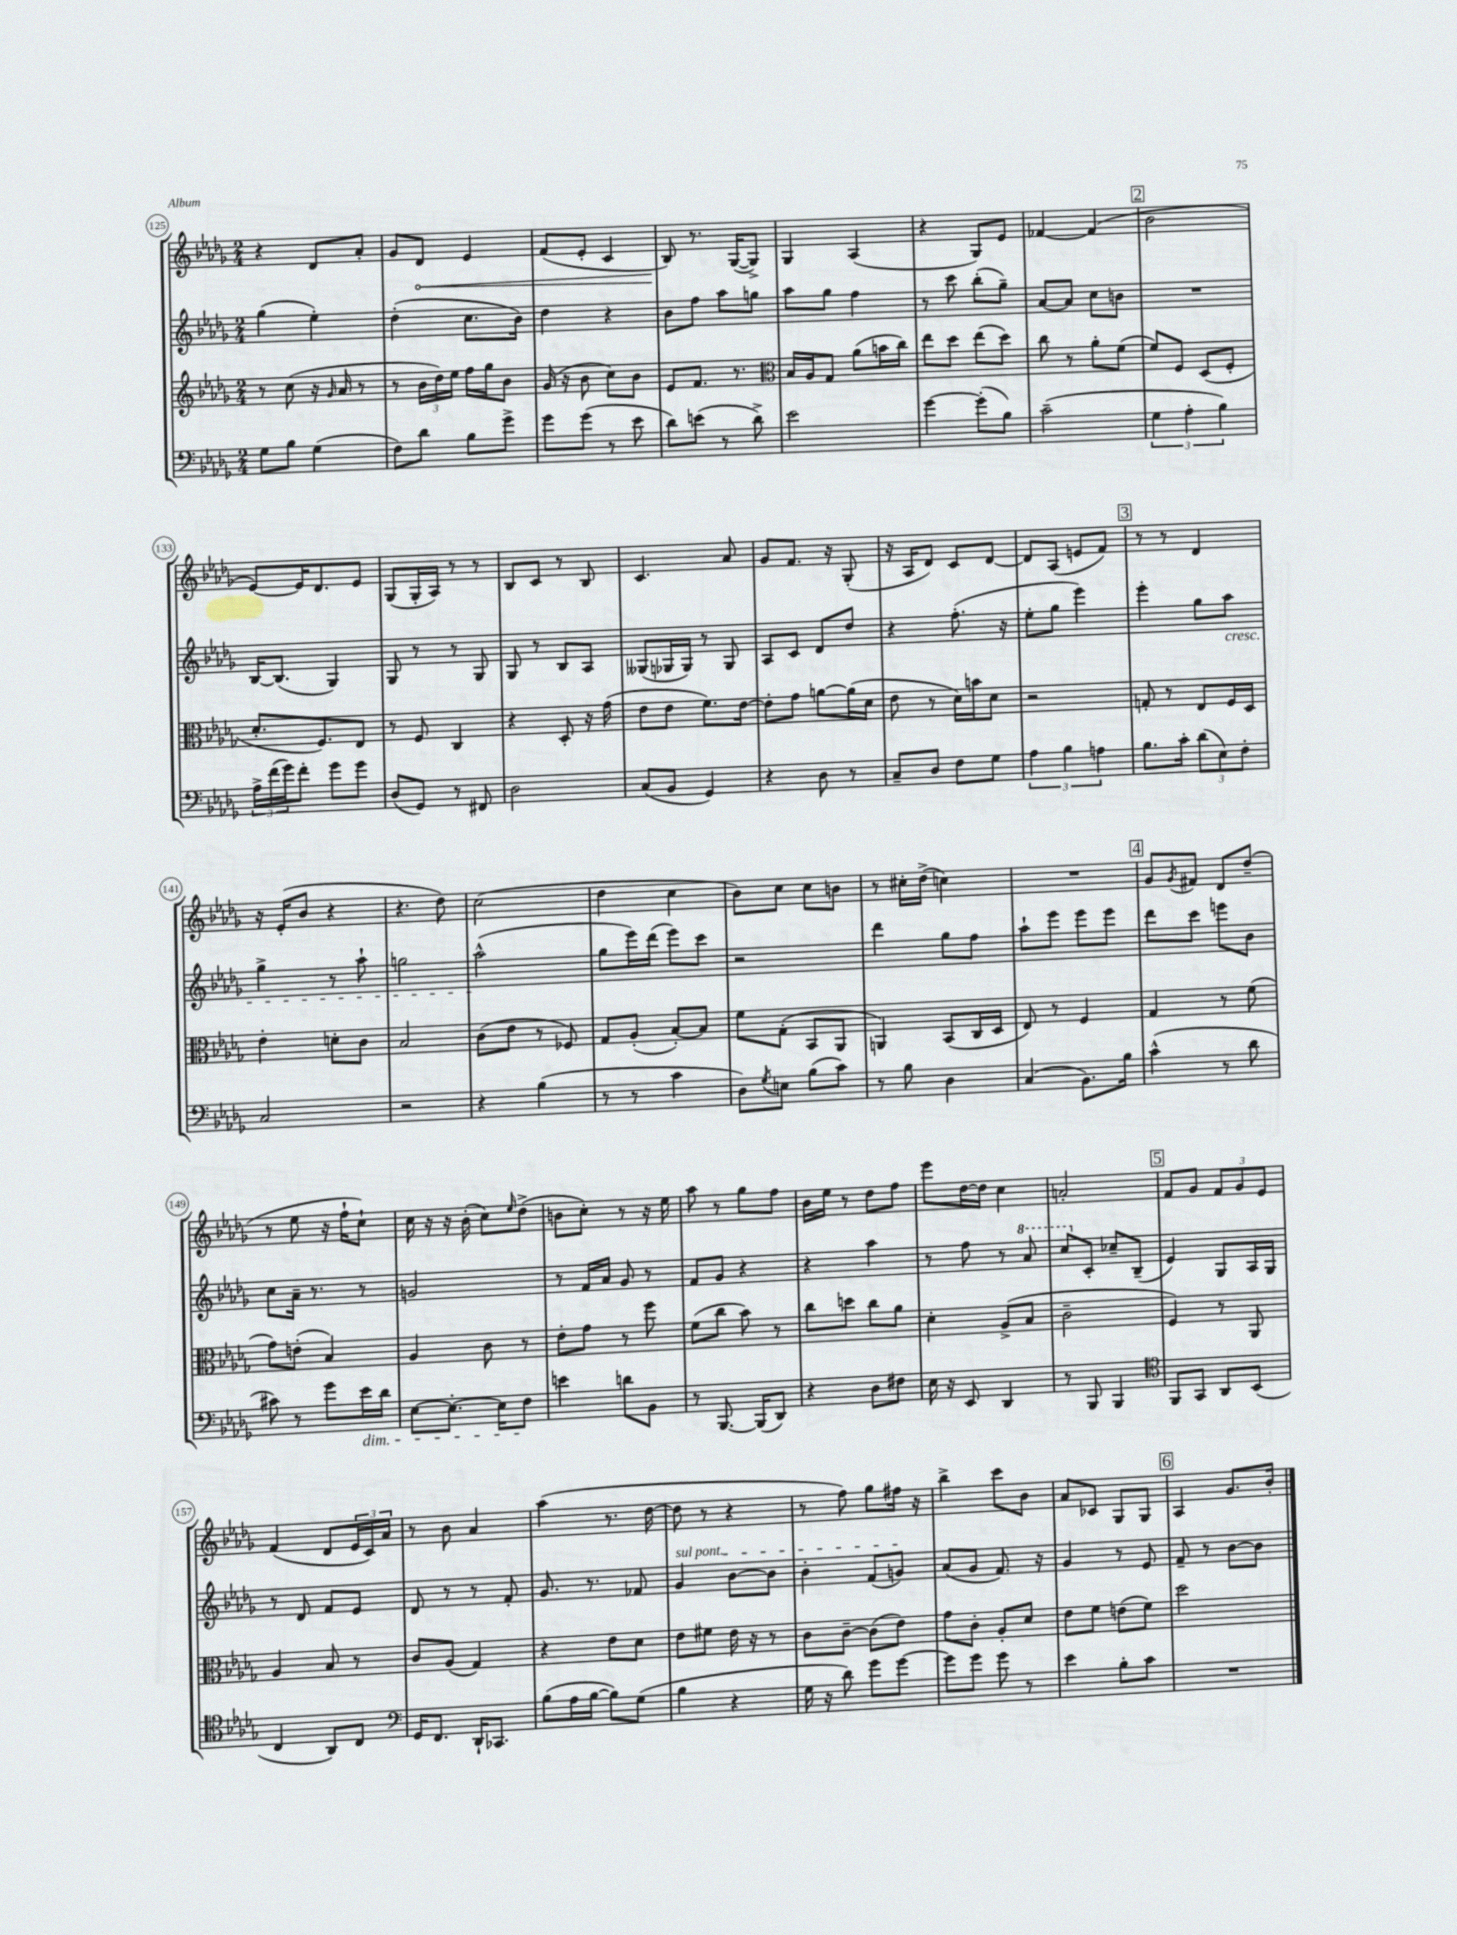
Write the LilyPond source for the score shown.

<<
\new StaffGroup <<
\new Staff = "s0" {
    \clef treble \key des \major \numericTimeSignature \time 2/4
    r4 des'8 aes'8-. |
    ges'8 \once \override Hairpin.circled-tip = ##t des'8\< ees'4 |
    f'8( ees'8-. c'4 |
    bes8\!) r8. ges16~( ges8->) |
    ges4 aes4( |
    r4 ges8) ees'8 |
    fes'4~ fes'4( |
    \mark \markup { \box "2" } bes'2 |
    ees'8~) ees'16 des'8. ees'8 |
    ges8( ges16-. aes16) r8 r8 |
    bes8 c'8 r8 bes8 |
    c'4. aes'8 |
    ges'8 f'8. r16 ges8-.( |
    r16 aes16 des'8) c'8 des'8~ |
    des'8 aes8( e'8 f'8) |
    \mark \markup { \box "3" } r8 r8 des'4 |
    r16 ees'16-.( bes'8 r4 |
    r4. des''8) |
    c''2( |
    des''4 c''4 |
    bes'8) c''8 c''8 b'8 |
    r8 cis''16-. des''16->( c''4) |
    R2 |
    \mark \markup { \box "4" } ges'8 \acciaccatura { ges'8 } fis'8 des'8 des''8--( |
    r8 ees''8 r16 f''16-! c''8-!) |
    c''16 r16 r16 bes'16-.( c''8) \grace { ees''16 } des''8->( |
    b'8 c''8-.) r8 r16 ees''16 |
    aes''8 r8 ges''8 f''8 |
    bes'16 ees''16 r8 des''8 f''8 |
    ees'''8 des''16~ des''16 c''4 |
    a'2-. |
    \mark \markup { \box "5" } f'8 ges'8 \tuplet 3/2 { f'8 ges'8 ees'8 } |
    f'4( des'8 \tuplet 3/2 { ees'16 c'16) aes'16 } |
    r8 bes'8 aes'4 |
    aes''4( r8. des''16~ |
    des''8 r8 r4 |
    r8 f''8) ges''8 fis''16 r16 |
    bes''4-> c'''8 bes'8 |
    aes'8 ces'8 ges8 ges8 |
    \mark \markup { \box "6" } aes4 ges'8. bes'16-. \bar "|." |
}
\new Staff = "s1" {
    \clef treble \key des \major \numericTimeSignature \time 2/4
    ges''4( ees''4-.) |
    des''4-.( c''8. bes'16) |
    des''4 r4 |
    bes'8 f''8 aes''8 g''8 |
    aes''8 ges''8 f''4 |
    r8 c'''8 bes''8-.( ges''8--) |
    aes'8~ aes'8 c''8 b'8 |
    \mark \markup { \box "2" } R2 |
    bes16~ bes8.( ges4) |
    ges8 r8 r8 ges8 |
    ges8 r8 bes8 aes8 |
    geses8( ges16 ges16) r8 ges8 |
    aes8 c'8 des'8 des''8 |
    r4 f''8.-.( r16 |
    ees''8-. ges''8 ees'''4) |
    \mark \markup { \box "3" } ees'''4-. ges''8 aes''8\cresc |
    ges''4-> r8 aes''8-! |
    g''2 |
    aes''2-^\!( |
    ges''8 ees'''16) des'''16( ees'''8) c'''8 |
    r2 |
    des'''4 ges''8 f''8 |
    aes''8-! ees'''8 ees'''8 ees'''8 |
    \mark \markup { \box "4" } des'''8 c'''8 e'''8 bes'8 |
    c''8 aes'16-- r8. r8 |
    g'2 |
    r8 f'16 aes'16 ges'8 r8 |
    f'8 ges'8 r4 |
    r4 aes''4 |
    r8 f''8 r8 \ottava #1 aes''8 |
    c'''8 \ottava #0 c'8-. ces''8-- bes8--( |
    \mark \markup { \box "5" } ees'4) ges8 aes16 ges16 |
    r8 des'8 f'8 ees'8 |
    des'8 r8 r8 f'8-. |
    ges'8. r8. fes'8 |
    \once \override TextSpanner.bound-details.left.text = \markup { \italic "sul pont." } ges'4\startTextSpan bes'8~ bes'8 |
    bes'4-. f'8( g'8\stopTextSpan) |
    aes'8( ges'8 f'8.) r16 |
    ges'4 r8 ees'8 |
    \mark \markup { \box "6" } f'8-- r8 bes'8~ bes'8 \bar "|." |
}
\new Staff = "s2" {
    \clef treble \key des \major \numericTimeSignature \time 2/4
    r8 c''8( r16 \grace { ges'16 } aes'16 r8 |
    r8 \tuplet 3/2 { bes'16 des''16) ees''16 } f''16 ges''16 bes'8 |
    ges'16( r16 bes'8 c''8) bes'8 |
    ees'8 f'8. r8. |
    \clef alto bes16 aes16 ges8 aes'8( b'16 c''16) |
    ees''8 des''8 ees''8( des''8) |
    c''8 r8 aes'8-. f'8( |
    \mark \markup { \box "2" } f'8) f8 des8( f8-. |
    des'8.-. f8.) ees8 |
    r8 f8 c4 |
    r4 des8-. r16 ges'16( |
    ees'8 ees'8 f'8.) ees'16~ |
    ees'8-. ges'8 a'8~ a'16( des'16 |
    ees'8 r8 des'16) b'16 des'8 |
    r2 |
    \mark \markup { \box "3" } g8-. r8 ees8 f16 des16 |
    ees'4-. d'8-. c'8 |
    bes2 |
    c'8( ees'8 r8 fes8) |
    ges8 aes8-.( bes8~-.) bes8 |
    f'8 ges8-.( bes,8 aes,8 |
    a,4) bes,8( c16 des16 |
    ees8) r8 f4 |
    \mark \markup { \box "4" } ges4 r8 f'8( |
    ges'8) e'8-.( bes4) |
    aes4 c'8 r8 |
    ees'8-. ges'8 r8 f''8 |
    f'8( c''8 bes'8) r8 |
    c''8 d''8 c''8 aes'8 |
    des'4-. aes8->( bes8 |
    c'2-- |
    \mark \markup { \box "5" } f4) r8 aes,8 |
    aes4 bes8 r8 |
    c'8 aes8( ges4) |
    r4 ees'8 des'8 |
    ees'8 fis'8 ees'16 r16 r8 |
    c'8 c'8~-- c'8( ees'8) |
    ges'8 c'8-. aes8-. des'8 |
    ees'8 f'8 e'8( f'8) |
    \mark \markup { \box "6" } des''2 \bar "|." |
}
\new Staff = "s3" {
    \clef bass \key des \major \numericTimeSignature \time 2/4
    ges8 bes8 ges4( |
    f8) des'8 bes8 ges'8-> |
    ges'8 ges'8( r8 ees'8 |
    des'8) e'8( r8 des'8->) |
    ees'2 |
    ges'4~ ges'8-.( bes8) |
    c'2--( |
    \mark \markup { \box "2" } \tuplet 3/2 { ges4 aes4-. bes4) } |
    \tuplet 3/2 { aes16-> f'16( ges'16) } f'8-. ges'8 ges'8 |
    des8( ges,8) r8 fis,8 |
    des2 |
    c8( bes,8 ges,4) |
    r4 des8 r8 |
    c8-- des8 f8 ges8 |
    \tuplet 3/2 { aes4 bes4 a4 } |
    \mark \markup { \box "3" } bes8. c'16-. \tuplet 3/2 { des'8( ees8) f8-. } |
    c2 |
    r2 |
    r4 bes4( |
    r8 r8 c'4 |
    des8) \acciaccatura { ges8 } e8 bes8( c'8) |
    r8 bes8 des4 |
    c4( bes,8.) bes16 |
    \mark \markup { \box "4" } c'4-^( r8 des'8 |
    cis'8) r8 ges'8 ees'16\dim des'16 |
    ees8~ ees8.~-. ees16 f8\! |
    e'4 d'8 bes,8 |
    r8 bes,,8.~ bes,,16( des,8) |
    r4 des8 fis8 |
    ees16 r16 ees,8 des,4 |
    r8 bes,,8 bes,,4 |
    \mark \markup { \box "5" } \clef tenor f,8 ges,8 aes,8 bes,8( |
    c4 aes,8) c8 |
    \clef bass ges,16 f,8. des,16-! ces,8. |
    bes8( aes16 bes16~ bes8) ges8( |
    bes4 r4 |
    ges16 r16 des'8) ges'8 ges'8~ |
    ges'8 ges'8 ges'8 r8 |
    ees'4 bes8-. c'8 |
    \mark \markup { \box "6" } R2 \bar "|." |
}
>>
>>
\layout { \context { \Score currentBarNumber = #125 \override BarNumber.stencil = #(make-stencil-circler 0.1 0.3 ly:text-interface::print) } }
